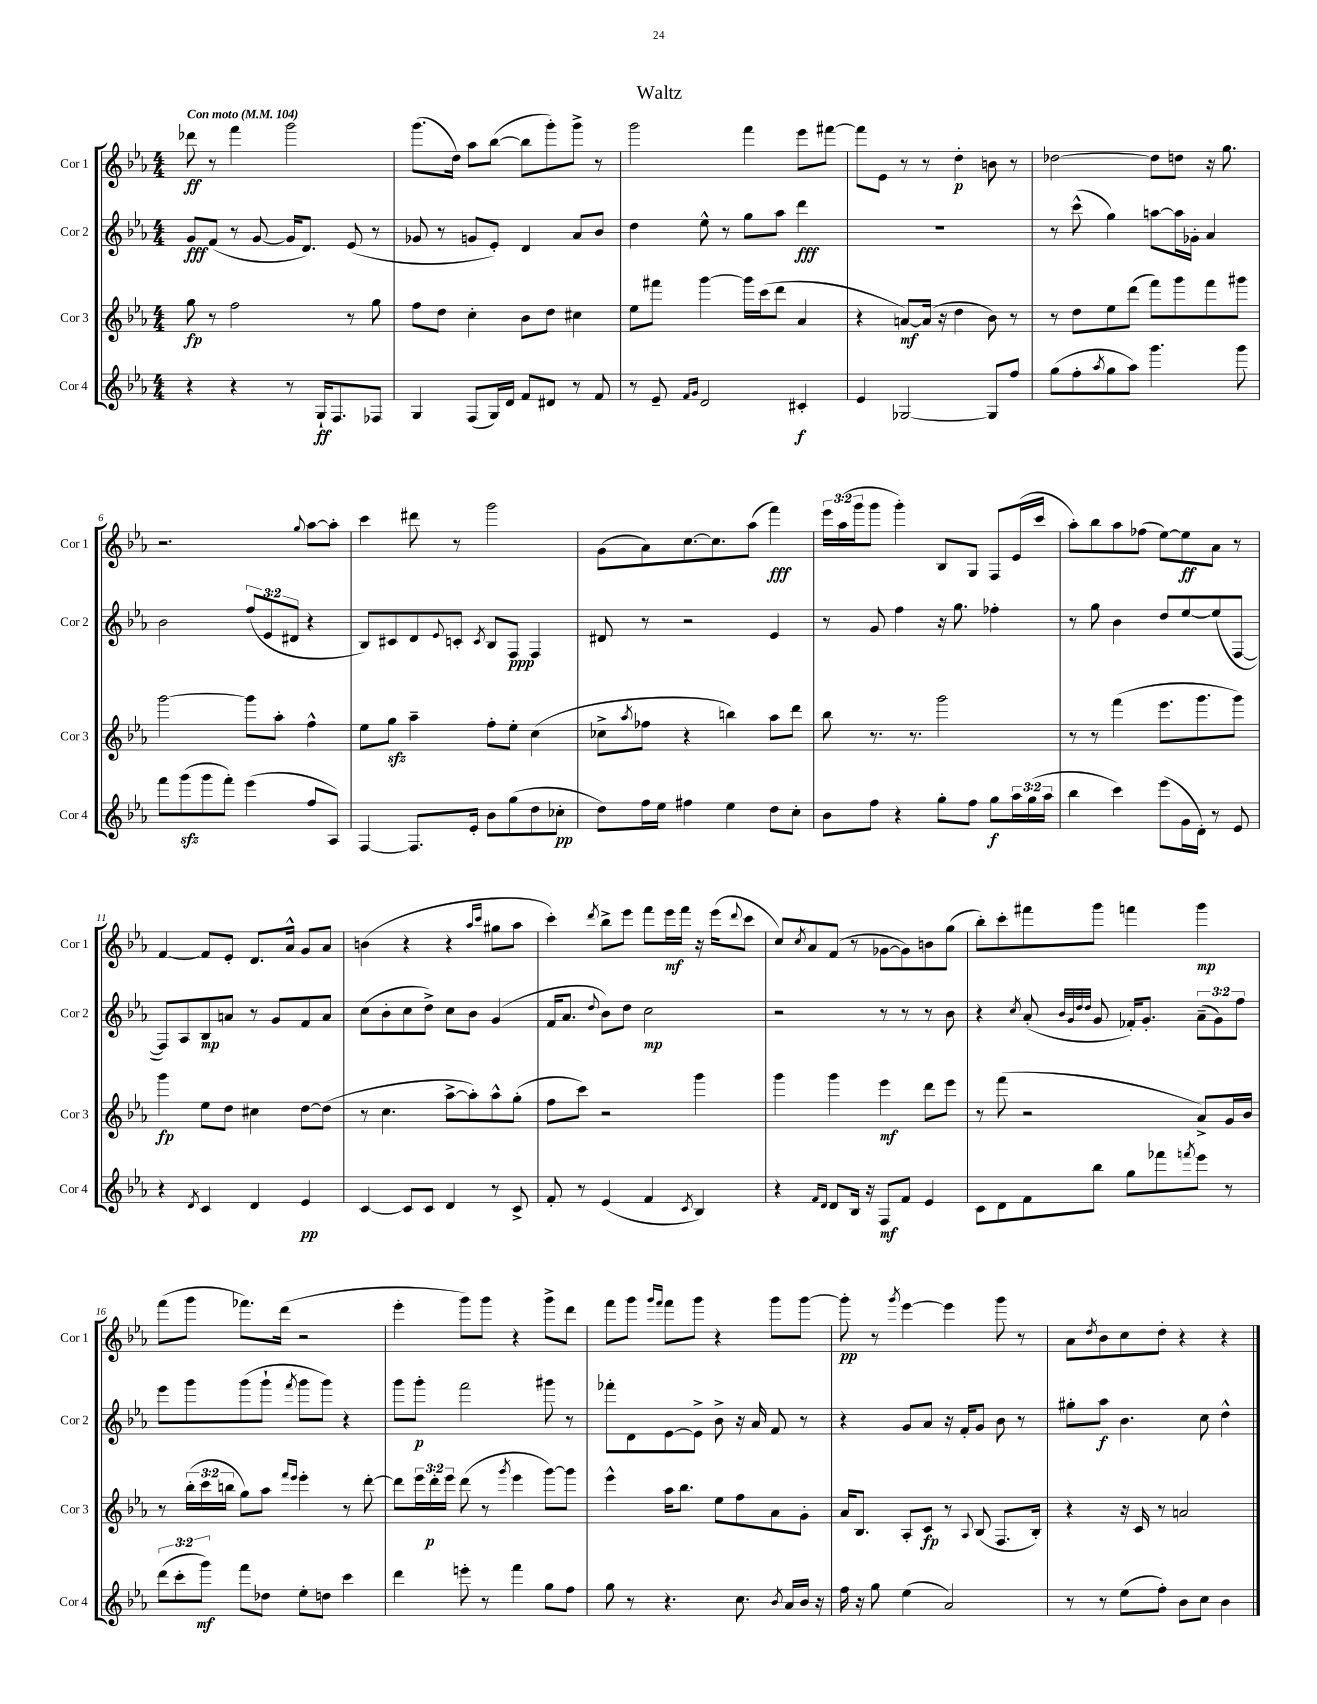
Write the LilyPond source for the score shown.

\header { title = "Waltz" }
<<
\new StaffGroup <<
\new Staff = "s0" \with { instrumentName = "Cor 1" shortInstrumentName = "Cor 1" } {
    \clef treble \key ees \major \numericTimeSignature \time 4/4 \override Staff.TupletNumber.text = #tuplet-number::calc-fraction-text \tempo "Con moto" 4 = 104
    des'''8\ff r8 f'''4 g'''2 |
    g'''8.( d''16) aes''8 bes''8~( bes''8 g'''8-.) g'''8-> r8 |
    g'''2 f'''4 ees'''8 fis'''8~ |
    fis'''8 ees'8 r8 r8 d''4-.\p b'8 r8 |
    des''2~ des''8 d''8 r16 g''8. |
    r2. \appoggiatura { g''8 } aes''8~ aes''8-. |
    c'''4 dis'''8 r8 g'''2 |
    g'8( aes'8) c''8.~ c''8. aes''8( f'''4\fff) |
    \tuplet 3/2 { ees'''16 aes''16( g'''16 } g'''8 g'''4-.) bes8 g8 f8 ees'16( c'''16 |
    aes''8-.) bes''8 aes''8 fes''8( ees''8~) ees''8\ff aes'8 r8 |
    f'4~ f'8 ees'8-. d'8. aes'16-^ g'8 aes'8 |
    b'4( r4 r4 \grace { aes''16 c'''16 } gis''8 aes''8 |
    c'''4-.) \acciaccatura { d'''8 } bes''8-> ees'''8 f'''8 ees'''16\mf f'''16 r16 ees'''16( \appoggiatura { d'''8 } c'''8 |
    c''8) \acciaccatura { c''8 } aes'8 f'8( r8 ges'8~ ges'8) b'8 g''8( |
    bes''8-.) c'''8-. fis'''8 g'''8 f'''4 g'''4\mp |
    f'''8( g'''8 fes'''8.) d'''16( r2 |
    ees'''4-. g'''8) g'''8 r4 g'''8-> d'''8 |
    f'''8 g'''8 \grace { g'''16 f'''16 } f'''8 g'''8 r4 g'''8 g'''8~ |
    g'''8-.\pp r8 \acciaccatura { g'''8 } ees'''4~ ees'''4 g'''8 r8 |
    aes'8 \acciaccatura { d''8 } bes'8 c''8 d''8-. r4 r4 \bar "|." |
}
\new Staff = "s1" \with { instrumentName = "Cor 2" shortInstrumentName = "Cor 2" } {
    \clef treble \key ees \major \numericTimeSignature \time 4/4 \override Staff.TupletNumber.text = #tuplet-number::calc-fraction-text
    g'8\fff f'8( r8 g'8~ g'16 d'8.) ees'8( r8 |
    ges'8 r8 g'8 ees'8-.) d'4 aes'8 bes'8 |
    d''4 ees''8-^ r8 g''8 aes''8 d'''4\fff |
    R1 |
    r8 c'''8-^( g''4) a''8~ a''16 ges'16-. aes'4 |
    bes'2 \tuplet 3/2 { f''8( ees'8 dis'8 } r4 |
    bes8) cis'8 d'8 \appoggiatura { ees'8 } c'8-. \acciaccatura { c'8 } bes8 f8\ppp f4 |
    dis'8 r8 r2 ees'4 |
    r8 g'8 f''4 r16 g''8. fes''4-. |
    r8 g''8 bes'4 d''8 ees''8~ ees''8( f8~ |
    f8) aes8 bes8\mp a'8 r8 g'8 f'8 a'8 |
    c''8( bes'8-. c''8 d''8->) c''8 bes'8 g'4( |
    f'16 aes'8. \appoggiatura { d''8 } bes'8) d''8 c''2\mp |
    r2 r8 r8 r8 bes'8 |
    r4 \acciaccatura { c''8 } aes'8-.( \grace { bes'32 g'32 d''32 d''32 } g'8 fes'16-.) g'8.-. \tuplet 3/2 { aes'8--( g'8) f''8 } |
    ees'''8 g'''8 g'''8( g'''8-! \acciaccatura { f'''8 } g'''8 g'''8) r4 |
    g'''8 g'''8-.\p f'''2 gis'''8 r8 |
    fes'''8-. d'8 ees'8~ ees'8-> bes'8-> r16 aes'16 f'8 r8 |
    r4 g'8 aes'8 r16 f'16-. g'8 bes'8 r8 |
    gis''8-. aes''8\f bes'4. c''8 d''4-^ \bar "|." |
}
\new Staff = "s2" \with { instrumentName = "Cor 3" shortInstrumentName = "Cor 3" } {
    \clef treble \key ees \major \numericTimeSignature \time 4/4 \override Staff.TupletNumber.text = #tuplet-number::calc-fraction-text
    g''8\fp r8 f''2 r8 g''8 |
    f''8 d''8 c''4-. bes'8 d''8 cis''4 |
    ees''8 fis'''8 g'''4~ g'''16 c'''16( d'''8 aes'4 |
    r4 a'8~\mf) a'16( r16 d''4 bes'8) r8 |
    r8 d''8 ees''8 d'''8( f'''8) g'''8 f'''8 gis'''8 |
    g'''2~ g'''8 aes''8-. f''4-^ |
    ees''8 g''8\sfz aes''4-- f''8-. ees''8-. c''4( |
    ces''8-> \acciaccatura { aes''8 } fes''8 r4 b''4) aes''8 d'''8 |
    bes''8 r8. r8. g'''2 |
    r8 r8 f'''4( ees'''8. g'''8. g'''8) |
    g'''4\fp ees''8 d''8 cis''4 d''8~ d''8( |
    r8 c''4. aes''8~-> aes''8-.) aes''8-^ g''8-.( |
    f''8 c'''8) r2 g'''4 |
    g'''4 g'''4 ees'''4\mf d'''8 ees'''8 |
    r8 f'''8( r2 aes'8->) g'16 bes'16 |
    r8 \tuplet 3/2 { bes''16-.( c'''16 b''16 } g''8) aes''8 \grace { f'''16 ees'''16 } ees'''4-. r8 d'''8~-. |
    d'''8 \tuplet 3/2 { ees'''16 d'''16-.\p ees'''16 } d'''8( r8 \acciaccatura { g'''8 } ees'''4 g'''8~) g'''8 |
    ees'''4-^ aes''16 bes''8. ees''8 f''8 aes'8 g'8-. |
    aes'16 bes8. aes8-. c'8\fp r8 \appoggiatura { aes8 } bes8( f8. bes16-.) |
    r4 r16 c'16 r8 a'2 \bar "|." |
}
\new Staff = "s3" \with { instrumentName = "Cor 4" shortInstrumentName = "Cor 4" } {
    \clef treble \key ees \major \numericTimeSignature \time 4/4 \override Staff.TupletNumber.text = #tuplet-number::calc-fraction-text
    r4 r4 r8 g16-!\ff f8. fes8 |
    g4 f8( g16) d'16 f'8 dis'8 r8 f'8 |
    r8 ees'8-- \grace { f'16 g'16 } d'2 cis'4-.\f |
    ees'4 ges2~ ges8 f''8 |
    g''8( f''8-. \acciaccatura { aes''8 } g''8 aes''8) g'''4. g'''8 |
    f'''8 g'''8\sfz( g'''8 f'''8-.) ees'''4( f''8 aes8) |
    f4~ f8. ees'16-. bes'8 g''8( d''8 ces''8-.\pp |
    d''8) f''16 ees''16 fis''4 ees''4 d''8 c''8-. |
    bes'8 f''8 r4 g''8-. f''8 g''8\f \tuplet 3/2 { aes''16 g''16( aes''16 } |
    bes''4 c'''4) ees'''8( g'16 d'16-.) r8 ees'8 |
    r4 \acciaccatura { d'8 } c'4 d'4 ees'4\pp |
    c'4~ c'8 c'8 d'4 r8 c'8-> |
    f'8-. r8 ees'4( f'4 \acciaccatura { c'8 } bes4) |
    r4 \grace { f'16 d'16 } d'8 bes16 r16 f8\mf f'8 ees'4 |
    c'8 d'8 f'8 bes''8 g''8 fes'''8 \acciaccatura { f'''8 } ees'''8 r8 |
    \tuplet 3/2 { d'''8( c'''8-. g'''8\mf) } f'''8 des''8 ees''8-. d''8 c'''4 |
    d'''4 e'''8-. r8 f'''4 g''8 f''8 |
    g''8 r8 r4. c''8. \acciaccatura { bes'8 } aes'16 bes'16 r16 |
    f''16 r16 g''8 ees''4( aes'2) |
    r8 r8 ees''8( f''8-.) bes'8 c''8 bes'4 \bar "|." |
}
>>
>>
